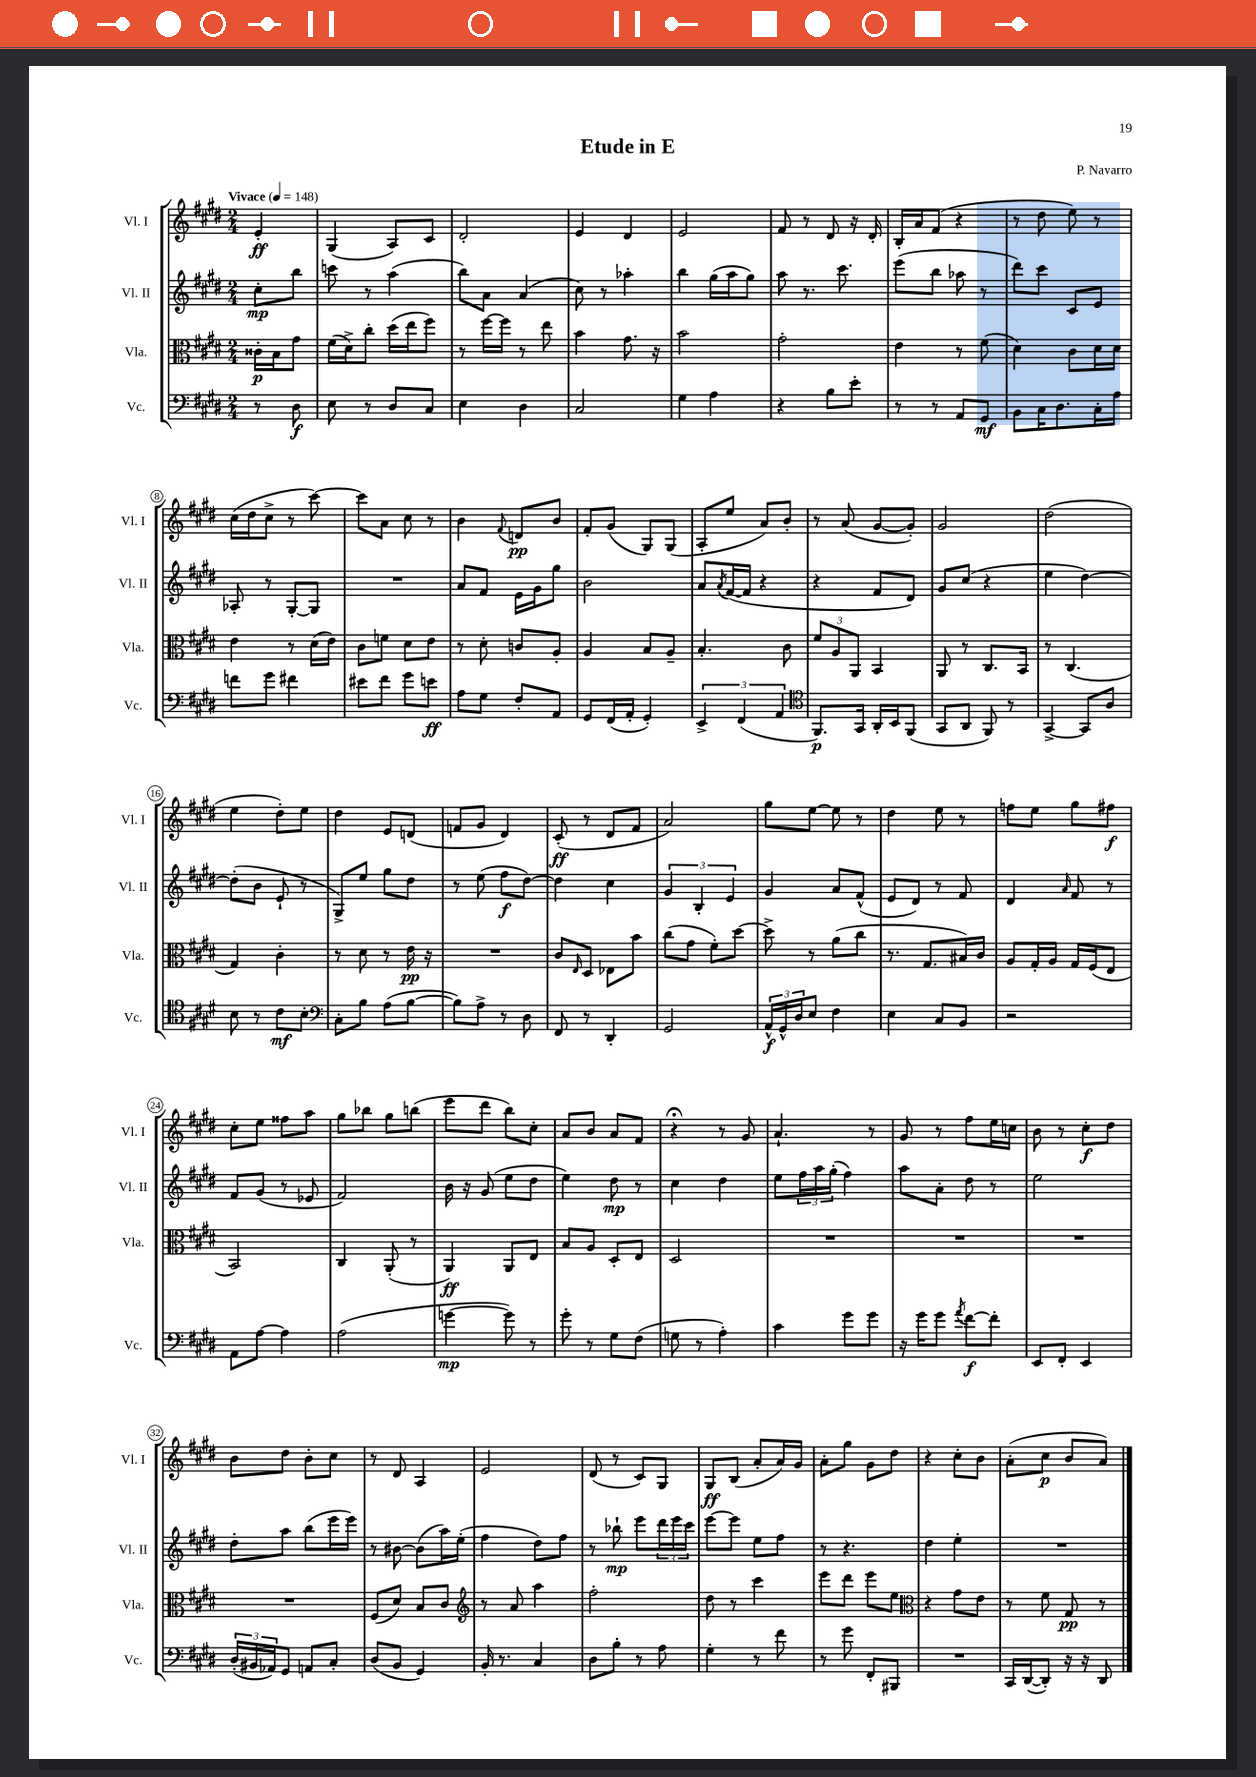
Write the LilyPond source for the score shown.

\header { title = "Etude in E" composer = "P. Navarro" }
<<
\new StaffGroup <<
\new Staff = "s0" \with { instrumentName = "Vl. I" shortInstrumentName = "Vl. I" } {
    \clef treble \key e \major \numericTimeSignature \time 2/4 \partial 4 \tempo "Vivace" 4 = 148
    e'4-.\ff |
    gis4( a8) cis'8 |
    dis'2-. |
    e'4 dis'4 |
    e'2 |
    fis'8 r8 dis'8 r16 dis'16-. |
    b16-. a'16 fis'8( r4 |
    r8 dis''8 e''8) r8 |
    cis''16( dis''16 cis''8-> r8 cis'''8~) |
    cis'''8 a'8 cis''8 r8 |
    b'4 \appoggiatura { fis'8 } d'8\pp b'8 |
    fis'8-. gis'8( gis8) gis8( |
    a8-. e''8 a'8) b'8-. |
    r8 a'8( gis'8~ gis'8-.) |
    gis'2 |
    dis''2( |
    e''4 dis''8-.) e''8 |
    dis''4 e'8 d'8( |
    f'8 gis'8 dis'4) |
    cis'8-.\ff( r8 dis'8 fis'8 |
    a'2) |
    gis''8 e''8~ e''8 r8 |
    dis''4 e''8 r8 |
    f''8 e''8 gis''8 fis''8\f |
    cis''8-. e''8 fisis''8 a''8 |
    gis''8 bes''8 gis''8 b''8( |
    e'''8 dis'''8 b''8) cis''8-. |
    a'8 b'8 a'8 fis'8 |
    r4\fermata r8 gis'8 |
    a'4.-! r8 |
    gis'8 r8 fis''8 e''16 c''16 |
    b'8 r8 cis''8-.\f dis''8 |
    b'8 dis''8 b'8-. cis''8 |
    r8 dis'8 a4 |
    e'2 |
    dis'8( r8 cis'8) gis8 |
    gis8\ff b8( a'8-. a'16) gis'16 |
    a'8-. gis''8 gis'8 dis''8 |
    r4 cis''8-. b'8 |
    a'8-.( cis''8\p b'8 a'8) \bar "|." |
}
\new Staff = "s1" \with { instrumentName = "Vl. II" shortInstrumentName = "Vl. II" } {
    \clef treble \key e \major \numericTimeSignature \time 2/4 \partial 4
    cis''8-.\mp b''8 |
    c'''8 r8 a''4( |
    b''8) a'8 a'4( |
    cis''8) r8 aes''4-. |
    b''4 gis''16( a''16 gis''8) |
    a''8 r8. cis'''8. |
    e'''8( b''8 aes''8 r8 |
    dis'''8) cis'''8 cis'8 e'8 |
    aes8-. r8 gis8~-. gis8 |
    R2 |
    a'8 fis'8 e'16 gis'16 gis''8 |
    b'2 |
    a'8 \acciaccatura { a'8 } fis'16~( fis'16 r4 |
    r4 fis'8 dis'8) |
    gis'8 cis''8( r4 |
    e''4 dis''4~) |
    dis''8-.( b'8 e'8-! r8 |
    gis8->) e''8 gis''8 dis''8 |
    r8 e''8( fis''8\f dis''8~) |
    dis''4 cis''4 |
    \tuplet 3/2 { gis'4 b4-. e'4 } |
    gis'4 a'8 fis'8-^( |
    e'8 dis'8) r8 fis'8 |
    dis'4 \grace { a'16 } fis'8 r8 |
    fis'8 gis'8( r8 ees'8 |
    fis'2) |
    b'16 r16 gis'8( e''8 dis''8 |
    e''4) dis''8\mp r8 |
    cis''4 dis''4 |
    e''8 \tuplet 3/2 { fis''16 a''16 gis''16-.( } fis''4) |
    a''8 a'8-. dis''8 r8 |
    e''2 |
    dis''8-. a''8 b''8( e'''16 e'''16) |
    r8 bis'8~ bis'8( a''16) e''16-.( |
    fis''4 dis''8) fis''8 |
    r8 bes''8-!\mp e'''8 \tuplet 3/2 { dis'''16 e'''16 cis'''16 } |
    e'''8~ e'''8 e''8 fis''8 |
    r8 r4. |
    dis''4 e''4-. |
    R2 \bar "|." |
}
\new Staff = "s2" \with { instrumentName = "Vla." shortInstrumentName = "Vla." } {
    \clef alto \key e \major \numericTimeSignature \time 2/4 \partial 4
    cisis'16-.\p b16 gis'8 |
    fis'16( dis'16->) cis''8-. dis''16( e''16 fis''8) |
    r8 fis''16~ fis''16 r8 e''8 |
    b'4 gis'8. r16 |
    b'2 |
    gis'2-. |
    e'4 r8 fis'8( |
    dis'4) cis'8 dis'16 dis'16 |
    e'4 r8 dis'16( e'16) |
    cis'8 f'8 dis'8 e'8 |
    r8 dis'8-. c'8 a8-. |
    a4 b8 a8-- |
    b4.-. cis'8 |
    \tuplet 3/2 { fis'8 a8 a,8 } b,4 |
    a,8 r8 cis8. b,16 |
    r8 cis4.( |
    gis4) cis'4-. |
    r8 dis'8 r8 e'16\pp r16 |
    R2 |
    cis'8 \grace { e16 } dis8 ees8 b'8 |
    cis''8( gis'8 fis'8-.) dis''8~ |
    dis''8-> r8 a'8( cis''8 |
    r8. gis8. bis16) cis'16 |
    a8 gis16-. a16 gis16 fis16( e8 |
    b,2) |
    cis4 a,8-.( r8 |
    a,4\ff) a,8 e8 |
    b8 a8 dis8-. e8 |
    dis2 |
    R2 |
    R2 |
    R2 |
    R2 |
    fis8( dis'8) b8 cis'8 |
    \clef treble r8 a'8 a''4 |
    fis''2-. |
    dis''8 r8 cis'''4 |
    e'''8 dis'''8 e'''8 e''8 |
    \clef alto r4 gis'8 e'8 |
    r8 fis'8 gis8\pp r8 \bar "|." |
}
\new Staff = "s3" \with { instrumentName = "Vc." shortInstrumentName = "Vc." } {
    \clef bass \key e \major \numericTimeSignature \time 2/4 \partial 4
    r8 dis8\f |
    e8 r8 dis8 cis8 |
    e4 dis4 |
    cis2 |
    gis4 a4 |
    r4 b8 e'8-. |
    r8 r8 a,8 gis,8\mf |
    b,8 cis16 dis8. cis16-. a16 |
    f'8 gis'8 fis'4 |
    eis'8 fis'8 gis'8 e'8\ff |
    a8 gis8 fis8-. a,8 |
    gis,8 fis,16( a,16-. gis,4-.) |
    \tuplet 3/2 { e,4-> fis,4( a,4 } |
    \clef tenor fis,8.\p) gis,16 a,16-. b,16 fis,8( |
    gis,8 a,8 fis,8) r8 |
    gis,4~-> gis,8 a8 |
    b8 r8 cis'8\mf b8-. |
    \clef bass cis8-. b8 a8( b8~ |
    b8) a8-> r8 dis8 |
    fis,8 r8 dis,4-. |
    gis,2 |
    \tuplet 3/2 { a,16-^\f gis,16-^ dis16 } e8 fis4 |
    e4 cis8 b,8 |
    r2 |
    a,8 a8~ a4 |
    a2( |
    g'4~\mp g'8) r8 |
    gis'8-. r8 gis8 fis8( |
    g8 r8 a4-.) |
    cis'4 gis'8 gis'8 |
    r16 gis'16 gis'8 \acciaccatura { a'8 } fis'8~\f fis'8-. |
    e,8 fis,8-. e,4 |
    \tuplet 3/2 { dis16-.( bis,16 aes,16) } gis,8 a,8 cis8-. |
    dis8( b,8 gis,4) |
    b,16-. r8. cis4 |
    dis8 b8-. r8 a8 |
    gis4-. r8 fis'8 |
    r8 gis'8 fis,8-. bis,,8 |
    R2 |
    cis,16 dis,16~( dis,8-.) r16 r16 dis,8 \bar "|." |
}
>>
>>
\layout { \context { \Score \override BarNumber.stencil = #(make-stencil-circler 0.1 0.3 ly:text-interface::print) } }
